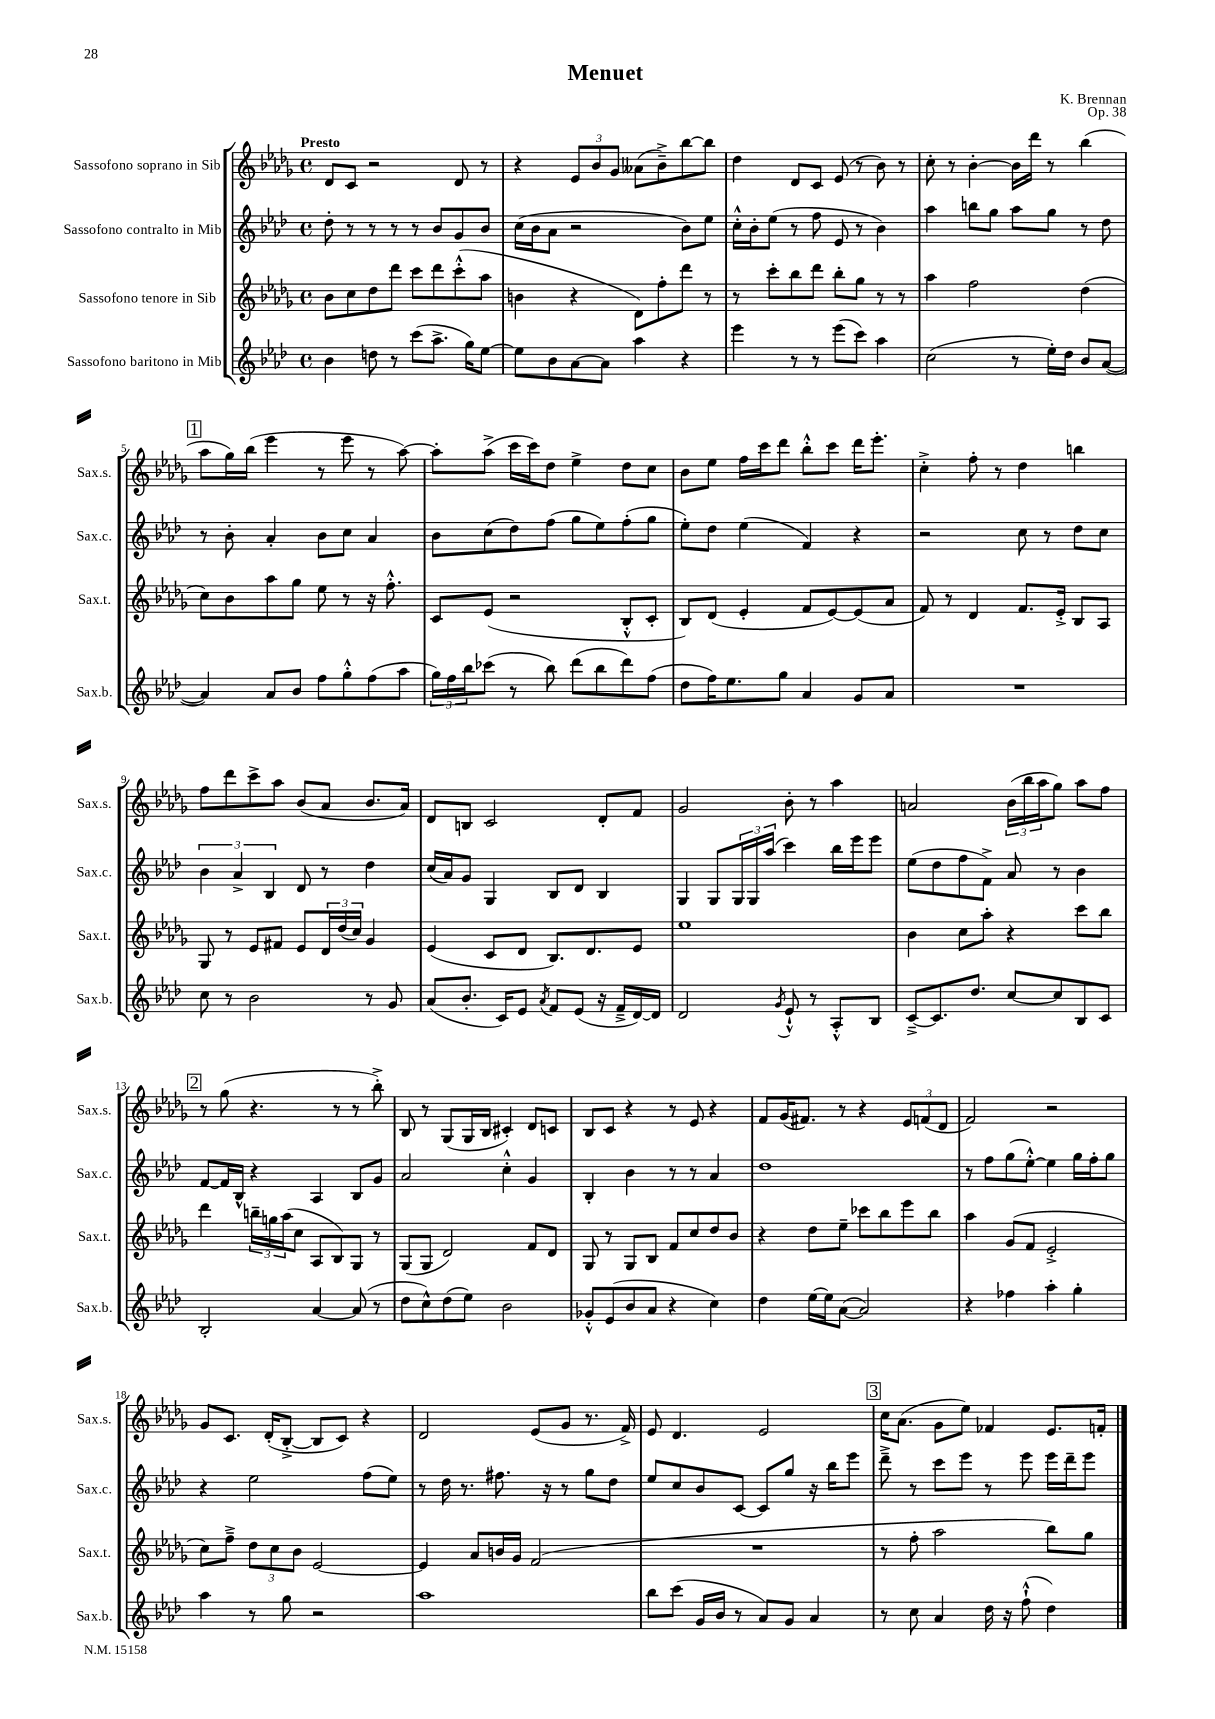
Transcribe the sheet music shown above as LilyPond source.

\header { title = "Menuet" composer = "K. Brennan" opus = "Op. 38" }
<<
\new StaffGroup <<
\new Staff = "s0" \with { instrumentName = "Sassofono soprano in Sib" shortInstrumentName = "Sax.s." } {
    \clef treble \key des \major \defaultTimeSignature \time 4/4 \tempo "Presto"
    des'8 c'8 r2 des'8 r8 |
    r4 \tuplet 3/2 { ees'8 bes'8 ges'8 } aeses'8( bes'8--->) bes''8~ bes''8 |
    des''4 des'8 c'8 ees'8( r8 bes'8) r8 |
    c''8-. r8 bes'4~-. bes'16 des'''16 r8 bes''4( |
    \mark \markup { \box "1" } aes''8 ges''16) bes''16( ees'''4 r8 ees'''8 r8 aes''8~) |
    aes''8-. aes''8->( c'''16 c'''16) des''8 ees''4-> des''8 c''8 |
    bes'8 ees''8 f''16 c'''16 des'''8 bes''8-.-^ c'''8 des'''16 ees'''8.-. |
    c''4-.-> f''8-. r8 des''4 b''4 |
    f''8 des'''8 c'''8-> aes''8 bes'8( aes'8 bes'8. aes'16) |
    des'8 b8 c'2 des'8-. f'8 |
    ges'2 bes'8-. r8 aes''4 |
    a'2 \tuplet 3/2 { bes'16( bes''16 aes''16 } ges''8) aes''8 f''8 |
    \mark \markup { \box "2" } r8 ges''8( r4. r8 r8 bes''8-.->) |
    bes8 r8 ges8( ges16 bes16 cis'4-.) des'8 c'8 |
    bes8 c'8 r4 r8 ees'8 r4 |
    f'8 ges'16( fis'8.) r8 r4 \tuplet 3/2 { ees'8 f'8( des'8 } |
    f'2) r2 |
    ges'8 c'8. des'16-.( bes8~-.-> bes8 c'8) r4 |
    des'2 ees'8( ges'8 r8. f'16->) |
    ees'8 des'4. ees'2 |
    \mark \markup { \box "3" } c''16 aes'8.( ges'8 ees''8) fes'4 ees'8. f'16-. \bar "|." |
}
\new Staff = "s1" \with { instrumentName = "Sassofono contralto in Mib" shortInstrumentName = "Sax.c." } {
    \clef treble \key aes \major \defaultTimeSignature \time 4/4
    des''8-. r8 r8 r8 r8 bes'8 g'8 bes'8 |
    c''16( bes'16 aes'8 r2 bes'8) ees''8 |
    c''16-.-^ bes'16-. ees''8( r8 f''8 ees'8 r8 bes'4) |
    aes''4 b''8 g''8 aes''8 g''8 r8 des''8 |
    \mark \markup { \box "1" } r8 bes'8-. aes'4-. bes'8 c''8 aes'4 |
    bes'8 c''8( des''8) f''8( g''8 ees''8) f''8-.( g''8 |
    ees''8-.) des''8 ees''4( f'4) r4 |
    r2 c''8 r8 des''8 c''8 |
    \tuplet 3/2 { bes'4 aes'4-> bes4 } des'8 r8 des''4 |
    c''16( aes'16) g'8 g4 bes8 des'8 bes4 |
    g4 g8 \tuplet 3/2 { g16 g16 aes''16( } c'''4) bes''16 ees'''16 ees'''8 |
    ees''8( des''8 f''8 f'8->) aes'8 r8 bes'4 |
    \mark \markup { \box "2" } f'8~ f'16 bes16-^ r4 aes4 bes8 g'8 |
    aes'2 c''4-.-^ g'4 |
    bes4-. bes'4 r8 r8 aes'4 |
    des''1 |
    r8 f''8 g''8( ees''8~-.-^) ees''4 g''16 f''16-. g''8 |
    r4 ees''2 f''8( ees''8) |
    r8 des''16 r8. fis''8. r16 r8 g''8 des''8 |
    ees''8 c''8 bes'8 c'8~ c'8 g''8 r16 bes''16 ees'''8 |
    \mark \markup { \box "3" } des'''8---> r8 c'''8 ees'''8 r8 ees'''8 ees'''16 des'''16-- ees'''8 \bar "|." |
}
\new Staff = "s2" \with { instrumentName = "Sassofono tenore in Sib" shortInstrumentName = "Sax.t." } {
    \clef treble \key des \major \defaultTimeSignature \time 4/4
    bes'8 c''8 des''8 des'''8 c'''8 des'''8 c'''8-.-^( aes''8 |
    b'4 r4 des'8) f''8-. des'''8 r8 |
    r8 c'''8-. bes''8 des'''8 bes''8-. ges''8 r8 r8 |
    aes''4 f''2 des''4( |
    \mark \markup { \box "1" } c''8) bes'8 aes''8 ges''8 ees''8 r8 r16 f''8.-.-^ |
    c'8 ees'8( r2 bes8-.-^ c'8-. |
    bes8) des'8( ees'4-. f'8 ees'8~) ees'8( aes'8 |
    f'8) r8 des'4 f'8. ees'16-.-> bes8 aes8 |
    ges8 r8 ees'8 fis'8 ees'8 \tuplet 3/2 { des'16 des''16( c''16) } ges'4 |
    ees'4( c'8 des'8 bes8.) des'8. ees'8 |
    ees''1 |
    bes'4 c''8 aes''8-. r4 c'''8 bes''8 |
    \mark \markup { \box "2" } des'''4 \tuplet 3/2 { b''16-- g''16 aes''16( } c''8 aes8 bes8) ges8 r8 |
    ges8( ges8 des'2) f'8 des'8 |
    ges8 r8 ges8 bes8 f'8 c''8 des''8 bes'8 |
    r4 des''8 ees''8-- ces'''8 bes''8 ees'''8 bes''8 |
    aes''4 ges'8( f'8 ees'2-.-> |
    c''8) f''8---> \tuplet 3/2 { des''8 c''8 bes'8 } ees'2~ |
    ees'4 aes'8 b'16 ges'16 f'2( |
    R1 |
    \mark \markup { \box "3" } r8 f''8-. aes''2 bes''8) ges''8 \bar "|." |
}
\new Staff = "s3" \with { instrumentName = "Sassofono baritono in Mib" shortInstrumentName = "Sax.b." } {
    \clef treble \key aes \major \defaultTimeSignature \time 4/4
    bes'4 d''8 r8 c'''8( aes''8.-> g''16) ees''8~ |
    ees''8 bes'8 aes'8~ aes'8 aes''4 r4 |
    ees'''4 r8 r8 ees'''8( c'''8) aes''4 |
    c''2( r8 ees''16-.) des''16 bes'8 aes'8~( |
    \mark \markup { \box "1" } aes'4) aes'8 bes'8 f''8 g''8-.-^ f''8( aes''8 |
    \tuplet 3/2 { g''16) f''16 bes''16 } ces'''8( r8 bes''8) des'''8( bes''8 des'''8) f''8( |
    des''8 f''16) ees''8. g''8 aes'4 g'8 aes'8 |
    R1 |
    c''8 r8 bes'2 r8 g'8 |
    aes'8( bes'8.-. c'16) ees'8 \acciaccatura { aes'8 } f'8 ees'8( r16 f'16---> des'16~) des'16 |
    des'2 \acciaccatura { g'8 } ees'8-!-^ r8 aes8-.-^ bes8 |
    c'8~---> c'8. des''8. c''8~ c''8 bes8 c'8 |
    \mark \markup { \box "2" } bes2-. aes'4~ aes'8( r8 |
    des''8 c''8-^) des''8( ees''8) bes'2 |
    ges'8-.-^ ees'8( bes'8 aes'8 r4 c''4) |
    des''4 ees''16~ ees''16 aes'8~( aes'2) |
    r4 fes''4 aes''4-. g''4-. |
    aes''4 r8 g''8 r2 |
    aes''1 |
    bes''8 c'''8( g'16 bes'16 r8 aes'8) g'8 aes'4 |
    \mark \markup { \box "3" } r8 c''8 aes'4 des''16 r16 f''8-!-^( des''4) \bar "|." |
}
>>
>>
